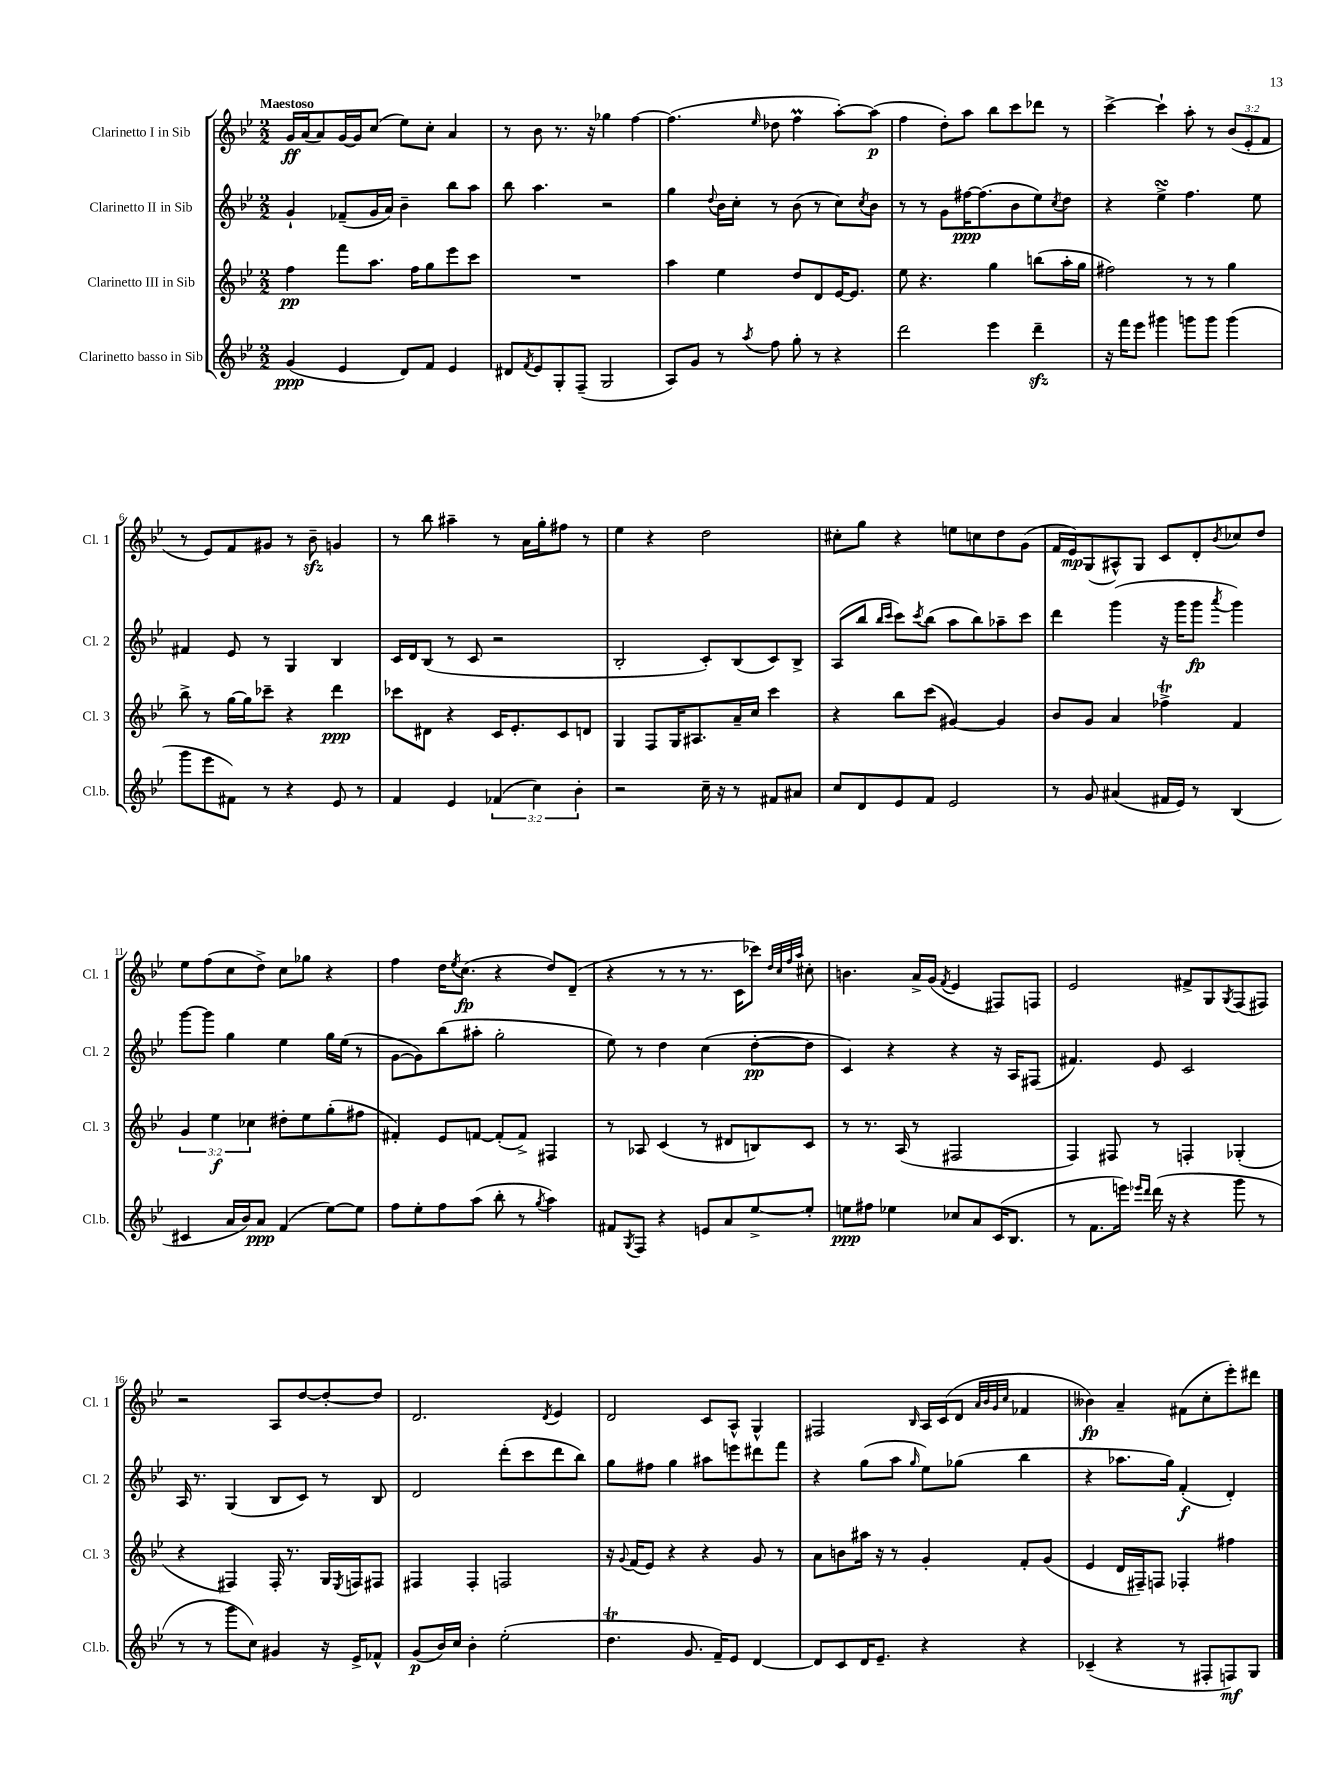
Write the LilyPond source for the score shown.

<<
\new StaffGroup <<
\new Staff = "s0" \with { instrumentName = "Clarinetto I in Sib" shortInstrumentName = "Cl. 1" } {
    \clef treble \key bes \major \numericTimeSignature \time 2/2 \override Staff.TupletNumber.text = #tuplet-number::calc-fraction-text \tempo "Maestoso"
    g'16\ff a'16( a'8) g'16~ g'16 c''8( ees''8) c''8-. a'4 |
    r8 bes'8 r8. r16 ges''4 f''4~ |
    f''4.( \grace { ees''16 } des''8 f''4\prall a''8~-.) a''8\p( |
    f''4 d''8-.) a''8 bes''8 c'''8 des'''8 r8 |
    c'''4~-> c'''4-! a''8-. r8 \tuplet 3/2 { bes'8( ees'8-. f'8 } |
    r8 ees'8) f'8 gis'8 r8 bes'8--\sfz g'4 |
    r8 bes''8 ais''4-- r8 a'16 g''16-. fis''8 r8 |
    ees''4 r4 d''2 |
    cis''8-. g''8 r4 e''8 c''8 d''8 g'8( |
    f'16 ees'16\mp) g8( ais8-^) g8 c'8 d'8-. \acciaccatura { bes'8 } ces''8 d''8 |
    ees''8 f''8( c''8 d''8->) c''8 ges''8 r4 |
    f''4 d''16 \acciaccatura { ees''8 } c''8.\fp( r4 d''8) d'8--( |
    r4 r8 r8 r8. c'16 ces'''8) \grace { d''32 c''32 f''32 a''32 } cis''8-. |
    b'4. a'16-> g'16( \acciaccatura { f'8 } ees'4 fis8) f8 |
    ees'2 fis'8-> g8 \acciaccatura { g8 } f8( fis8) |
    r2 a8 d''8~ d''8~-. d''8 |
    d'2. \acciaccatura { d'8 } ees'4 |
    d'2 c'8 a8-^ g4-^ |
    fis2 \grace { bes16 } a16 c'16( d'8 \grace { a'32 bes'32 g'32 c''32 } fes'4 |
    beses'4\fp) a'4-- fis'8( c''8-. ees'''8-.) dis'''8 \bar "|." |
}
\new Staff = "s1" \with { instrumentName = "Clarinetto II in Sib" shortInstrumentName = "Cl. 2" } {
    \clef treble \key bes \major \numericTimeSignature \time 2/2
    g'4-! fes'8--( g'16 a'16) bes'4-- bes''8 a''8 |
    bes''8 a''4. r2 |
    g''4 \appoggiatura { d''8 } bes'16 c''16-. r8 bes'8( r8 c''8) \acciaccatura { c''8 } bes'8 |
    r8 r8 g'8 fis''16~\ppp fis''8.( bes'8 ees''8) \acciaccatura { c''8 } d''8 |
    r4 ees''4->\turn f''4. ees''8 |
    fis'4 ees'8 r8 g4 bes4 |
    c'16 d'16 bes8( r8 c'8 r2 |
    bes2-. c'8-.) bes8( c'8) bes8-> |
    a8( bes''8 \grace { bes''16 c'''16 } c'''8) \acciaccatura { c'''8 } bes''8( a''8 bes''8) aes''8-- c'''8 |
    d'''4 g'''4( r16 g'''16 g'''8\fp \acciaccatura { a'''8 } g'''4) |
    g'''8~ g'''8 g''4 ees''4 g''16 ees''16( r8 |
    g'8~ g'8) bes''8( ais''8-. g''2-. |
    ees''8) r8 d''4 c''4( d''8~-.\pp d''8 |
    c'4) r4 r4 r16 a16 fis8( |
    fis'4.) ees'8 c'2 |
    a16 r8. g4( bes8 c'8) r8 bes8 |
    d'2 d'''8-.( c'''8 d'''8 bes''8) |
    g''8 fis''8 g''4 ais''8 e'''8 dis'''8 f'''8 |
    r4 g''8( a''8 \grace { g''16 } ees''8) ges''8( bes''4 |
    r4 aes''8. g''16) f'4-.\f( d'4-.) \bar "|." |
}
\new Staff = "s2" \with { instrumentName = "Clarinetto III in Sib" shortInstrumentName = "Cl. 3" } {
    \clef treble \key bes \major \numericTimeSignature \time 2/2 \override Staff.TupletNumber.text = #tuplet-number::calc-fraction-text
    f''4\pp f'''8 a''8. f''16 g''8 ees'''8 c'''8 |
    R1 |
    a''4 ees''4 d''8 d'8 ees'16~ ees'8. |
    ees''8 r4. g''4 b''8( a''16-. g''16 |
    fis''2) r8 r8 g''4 |
    bes''8-> r8 g''16~ g''16 ces'''8-- r4 d'''4\ppp |
    ces'''8 dis'8 r4 c'16 ees'8.-. c'8 d'8 |
    g4 f8 g16 ais8. a'16-- c''16 c'''4 |
    r4 bes''8 c'''8( gis'4~) gis'4 |
    bes'8 g'8 a'4 fes''4->\trill f'4 |
    \tuplet 3/2 { g'4 ees''4\f ces''4 } dis''8-. ees''8 g''8-.( fis''8 |
    fis'4-.) ees'8 f'8~ f'8-.( f'8->) fis4 |
    r8 aes8 c'4( r8 dis'8 b8) c'8 |
    r8 r8. a16( r8 fis2 |
    f4) fis8 r8 f4-. ges4-.( |
    r4 fis4) fis16-. r8. g16 \acciaccatura { ees8 } f16 fis8 |
    fis4 fis4-. f2 |
    r16 \appoggiatura { g'8 } f'16( ees'8) r4 r4 g'8 r8 |
    a'8 b'8 ais''16 r16 r8 g'4-. f'8-. g'8( |
    ees'4 d'16 fis16--) f8 fes4-. fis''4 \bar "|." |
}
\new Staff = "s3" \with { instrumentName = "Clarinetto basso in Sib" shortInstrumentName = "Cl.b." } {
    \clef treble \key bes \major \numericTimeSignature \time 2/2 \override Staff.TupletNumber.text = #tuplet-number::calc-fraction-text
    g'4\ppp( ees'4 d'8) f'8 ees'4 |
    dis'8 \acciaccatura { f'8 } ees'8 g8-. f8--( g2 |
    a8) g'8 r8 \acciaccatura { a''8 } f''8 g''8-. r8 r4 |
    d'''2 ees'''4 d'''4--\sfz |
    r16 f'''16 ees'''8 gis'''4 g'''8 g'''8 g'''4( |
    g'''8 ees'''8 fis'8) r8 r4 ees'8 r8 |
    f'4 ees'4 \tuplet 3/2 { fes'4( c''4) bes'4-. } |
    r2 c''16-- r16 r8 fis'8 ais'8 |
    c''8 d'8 ees'8 f'8 ees'2 |
    r8 g'8 ais'4( fis'16 ees'16) r8 bes4( |
    cis'4 a'16 bes'16) a'8\ppp f'4( ees''8~) ees''8 |
    f''8 ees''8-. f''8 a''8( bes''8-. r8 \acciaccatura { g''8 } a''4) |
    fis'8 \acciaccatura { g8 } f8 r4 e'8 a'8 ees''8~-> ees''8-. |
    e''8\ppp fis''8 ees''4 ces''8 a'8 c'16( bes8. |
    r8 f'8. e'''16) \grace { ees'''16 d'''16 } d'''16( r16 r4 g'''8 r8 |
    r8 r8 g'''8 c''8) gis'4 r16 ees'16-> fes'8-^ |
    g'8\p( bes'16) c''16 bes'4-. ees''2-.( |
    d''4.\trill g'8. f'16--) ees'8 d'4~ |
    d'8 c'8 d'16 ees'8.-- r4 r4 |
    ces'4--( r4 r8 fis8-. f8\mf) g8 \bar "|." |
}
>>
>>
